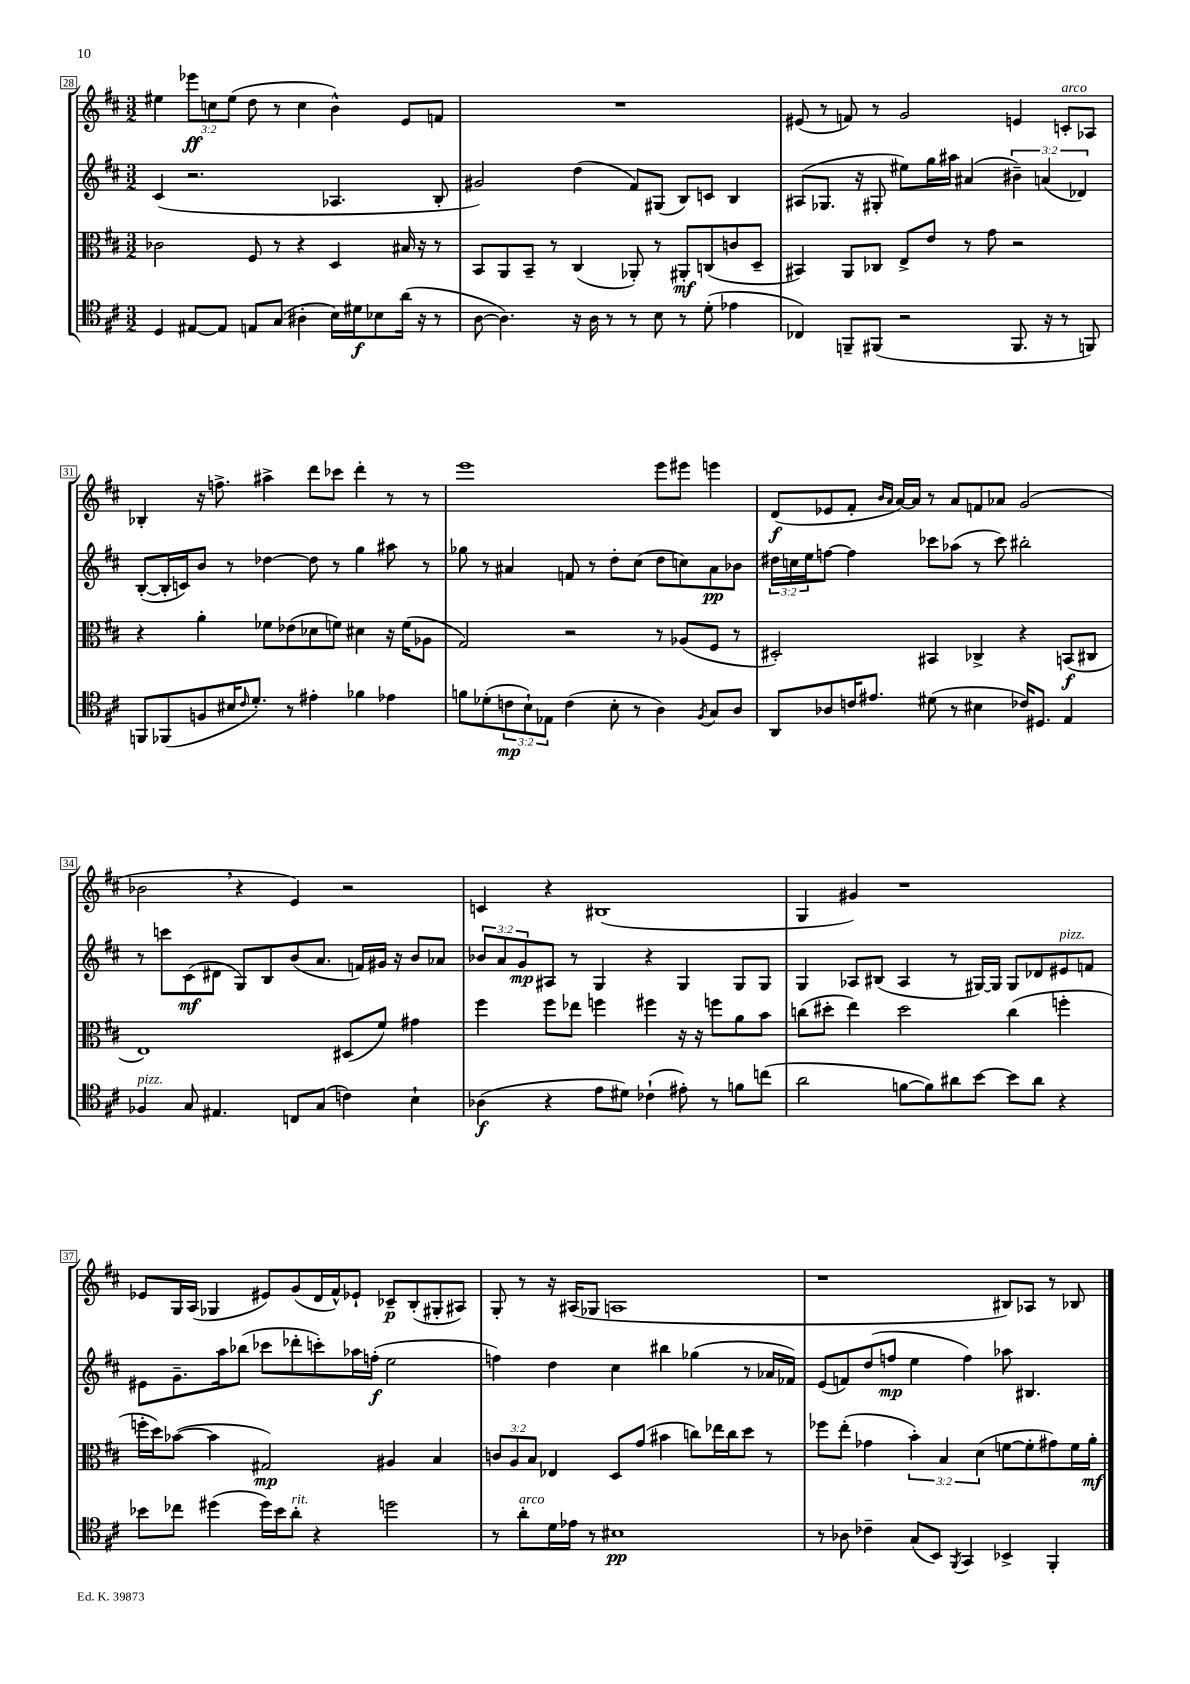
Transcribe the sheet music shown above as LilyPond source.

<<
\new StaffGroup <<
\new Staff = "s0" {
    \clef treble \key d \major \numericTimeSignature \time 3/2 \override Staff.TupletNumber.text = #tuplet-number::calc-fraction-text
    eis''4 \tuplet 3/2 { ees'''8\ff c''8 eis''8( } d''8 r8 c''4 b'4-^) e'8 f'8 |
    R1. |
    eis'8( r8 f'8) r8 g'2 e'4 c'8-.^\markup { \italic "arco" } aes8 |
    bes4-. r16 f''8.-> ais''4-> d'''8 ces'''8 d'''4-. r8 r8 |
    e'''1 e'''8 eis'''8 e'''4 |
    d'8\f( ees'8 fis'8-. \grace { b'16 a'16 } a'16~) a'16 r8 a'8 f'8 aes'8 g'2( |
    bes'2 \breathe r4 e'4) r2 |
    c'4 r4 bis1( |
    g4 gis'4) r1 |
    ees'8 g16 a16( ges4 eis'8) g'8( d'16 fis'16-^) ees'8-! ces'8--\p b8-.( gis8-. ais8) |
    g8-. r8 r16 ais16( ges8 a1 |
    r1 bis8) aes8 r8 bes8 \bar "|." |
}
\new Staff = "s1" {
    \clef treble \key d \major \numericTimeSignature \time 3/2 \override Staff.TupletNumber.text = #tuplet-number::calc-fraction-text
    cis'4( r2. aes4. b8-. |
    gis'2) d''4( fis'8) gis8( b8) c'8 b4 |
    ais8( ges8. r16 gis8-. eis''8) g''16 ais''16 ais'4( \tuplet 3/2 { bis'4--) a'4( des'4) } |
    b8~-.( b16-. c'16) b'8 r8 des''4~ des''8 r8 g''4 ais''8 r8 |
    ges''8 r8 ais'4 f'8 r8 d''8-. cis''8( d''8 c''8) ais'8\pp bes'8 |
    \tuplet 3/2 { dis''16 c''16 e''16 } f''8~ f''4 ces'''8 aes''8( r8 ces'''8) bis''2-. |
    r8 c'''8 cis'8\mf( dis'8 g8) b8 b'8( a'8. f'16) gis'16 r16 b'8 aes'8 |
    \tuplet 3/2 { bes'8 a'8 g'8\mp } ais8 r8 g4 r4 g4 g8 g8 |
    g4 aes8 bis8( aes4 r8 gis16~) gis16 gis8 des'8 eis'8^\markup { \italic "pizz." } f'8 |
    eis'8 g'8.-- a''16 bes''8( ces'''8 des'''8-. c'''8-.) aes''16 f''16-.\f( e''2 |
    f''4) d''4 cis''4 bis''4 ges''4( r8 aes'16 fes'16) |
    e'8( f'8) d''8( f''8\mp e''4 f''4) aes''8 bis4. \bar "|." |
}
\new Staff = "s2" {
    \clef alto \key d \major \numericTimeSignature \time 3/2 \override Staff.TupletNumber.text = #tuplet-number::calc-fraction-text
    ces'2 fis8 r8 r4 d4 bis16 r16 r8 |
    b,8 a,8 b,8-- r8 cis4( aes,8-.) r8 ais,8-.\mf c8( c'8 d8-- |
    bis,4) a,8 ces8 e8-> e'8 r8 g'8 r2 |
    r4 a'4-. fes'8 ees'8( des'8 f'8) dis'4 r16 f'16( aes8 |
    g2) r2 r8 aes8( fis8 r8 |
    dis2-.) bis,4 ces4-> r4 b,8\f( cis8 |
    e1) dis8( fis'8) gis'4 |
    fis''4 fis''8 ees''8 f''4 fis''4 r16 r16 f''8 a'8 b'8 |
    c''8( dis''8-. e''4) dis''2 c''4( f''4-. |
    f''16-. d''16) bes'8~( bes'4 gis2\mp) ais4 b4 |
    \tuplet 3/2 { c'8 a8 b8 } ees4 d8 g'8( bis'4 c''8) ees''16 c''16 d''8 r8 |
    fes''8 e''8-.( ges'4 \tuplet 3/2 { b'4-.) b4 d'4( } f'8~ f'8-. gis'8) f'16 a'16-.\mf \bar "|." |
}
\new Staff = "s3" {
    \clef tenor \key d \major \numericTimeSignature \time 3/2 \override Staff.TupletNumber.text = #tuplet-number::calc-fraction-text
    d4 eis8~ eis8 e8 g8( ais4-. b16) dis'16\f bes8 a'16( r16 r8 |
    a8~ a4.) r16 a16 r8 r8 b8 r8 d'8-.( ees'4 |
    ces4) f,8-- fis,8( r2 fis,8. r16 r8 f,8) |
    f,8 fes,8( f8 bis16 \grace { cis'16 } d'8.-.) r8 eis'4-. fes'4 ees'4 |
    f'8 des'8-.( \tuplet 3/2 { c'8\mp b8-!) ees8 } c'4( b8-. r8 a4) \acciaccatura { fis8 } g8 a8 |
    a,8 aes8 c'16 eis'8. dis'8( r8 bis4 ces'16) dis8. e4 |
    fes4^\markup { \italic "pizz." } g8 eis4. c8 g8( c'4) b4-! |
    aes4\f( r4 e'8 dis'8) ces'4-!( eis'8-.) r8 f'8 c''8( |
    a'2 f'8~ f'8) ais'8 b'8~ b'8 ais'8 r4 |
    bes'8 ces''8 dis''4( dis''16) bes'16 a'8-.^\markup { \italic "rit." } r4 d''2 |
    r8 a'8-.^\markup { \italic "arco" } d'16 ees'16 r8 bis1\pp |
    r8 aes8 ces'4-- g8( b,8) \acciaccatura { fis,8 } g,4 bes,4-> fis,4-. \bar "|." |
}
>>
>>
\layout { \context { \Score currentBarNumber = #28 \override BarNumber.stencil = #(make-stencil-boxer 0.1 0.3 ly:text-interface::print) } }
